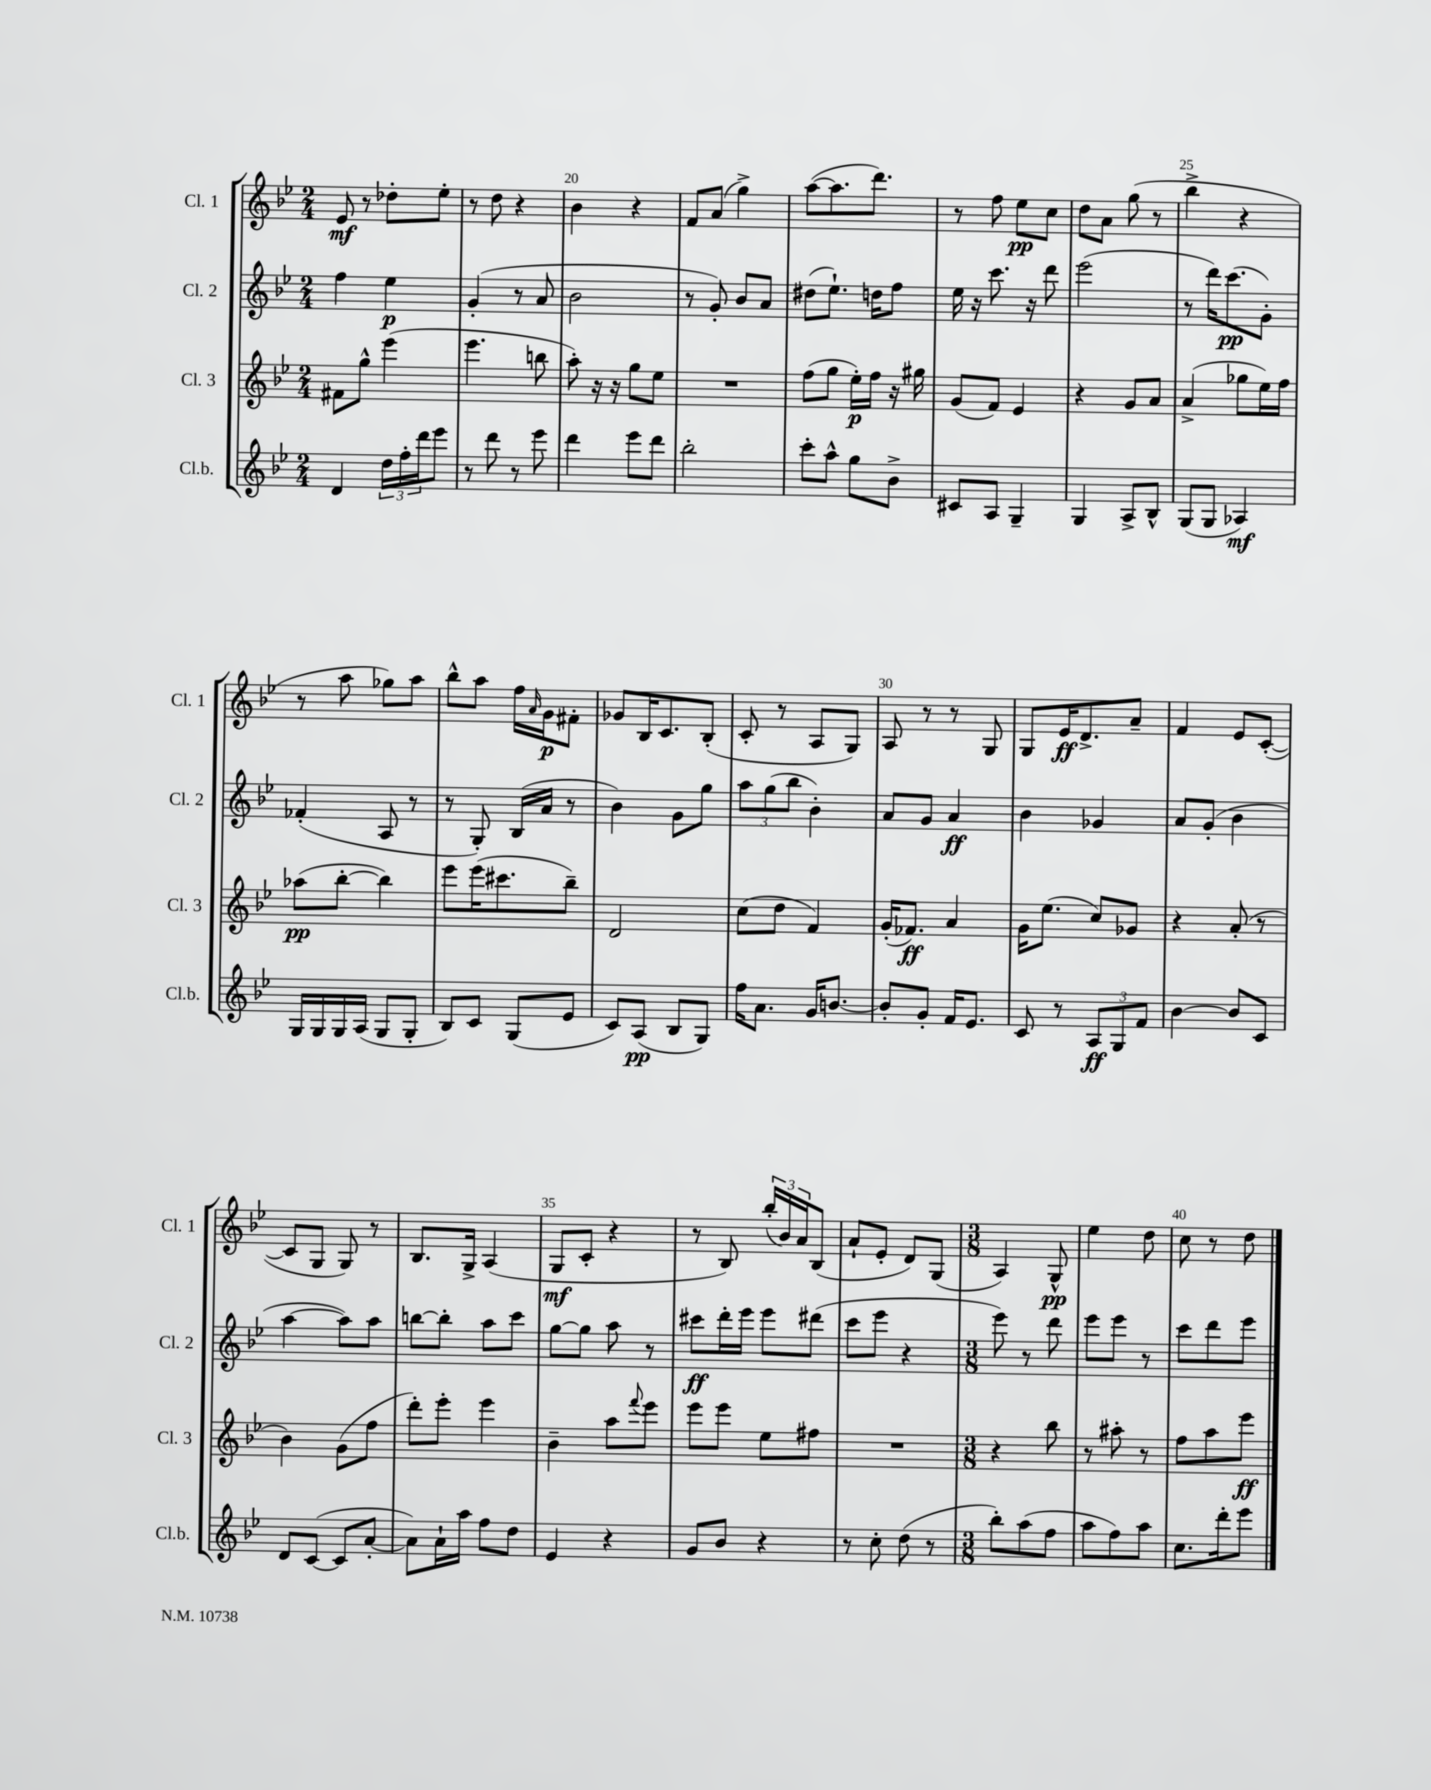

**kern	**kern	**kern	**kern
*staff4	*staff3	*staff2	*staff1
*clefG2	*clefG2	*clefG2	*clefG2
*k[b-e-]	*k[b-e-]	*k[b-e-]	*k[b-e-]
*M2/4	*M2/4	*M2/4	*M2/4
4d	8f#	4ff	8e-
.	8gg^^	.	8r
24dd	(4eee-	4ee-	8dd-'
24ff'	.	.	.
24ddd	.	.	.
8eee-	.	.	8ee-'
=	=	=	=
8r	4.eee-	(4g'	8r
8ddd	.	.	8dd
8r	.	8r	4r
8eee-	8bb	8a	.
=	=	=	=
4ddd	8aa')	2b-	4b-
.	16r	.	.
.	16r	.	.
8eee-	8gg	.	4r
8ddd	8ee-	.	.
=	=	=	=
2bb-'	2r	8r	8f
.	.	8g')	(8a
.	.	8b-	4gg^)
.	.	8a	.
=	=	=	=
8ccc'	(8ff	(8dd#	([8aa
8aa^^	8gg	8.ee-`)	8.aa]
8gg	16ee-')	.	.
.	16ff	16dd	8.ddd)
8b-^	16r	8ff	.
.	16gg#	.	.
=	=	=	=
8c#	(8g	16ee-	8r
.	.	16r	.
8A	8f)	8.ccc	8ff
4G~	4e-	.	8ee-
.	.	16r	.
.	.	8ddd	8cc
=	=	=	=
4G	4r	(2eee-	8dd
.	.	.	8a
8A^	8g	.	(8gg
8B-^^	8a	.	8r
=	=	=	=
(8G	(4a^	8r	4bb-^
8G	.	16ddd)	.
.	.	(8.ccc	.
4A-)	8gg-	.	4r
.	16ee-)	8g')	.
.	16ff	.	.
=	=	=	=
16G	(8aa-	(4f-'	8r
16G	.	.	.
16G	[8bb-'	.	8aa
(16A	.	.	.
8G	4bb-])	8A	8gg-)
8G'	.	8r	8aa
=	=	=	=
8B-)	8eee-	8r	8bb-^^
8c	(16eee-	8G')	8aa
.	8.ccc#	.	.
(8G	.	(16B-	16ff
.	.	.	16qqa
.	.	16a	16g
8e-	8bb-~)	8r	8f#'
=	=	=	=
8c)	2d	4b-)	8g-
(8A	.	.	16B-
.	.	.	8.c
8B-	.	8g	.
8G)	.	8gg	(8B-'
=	=	=	=
16ff	(8cc	12aa	8c'
8.a	.	.	.
.	.	(12gg	.
.	8dd	.	8r
.	.	12bb-	.
16g	4f)	4b-')	8A
[8.b	.	.	.
.	.	.	8G)
=	=	=	=
8b']	(16g'	8a	8A
.	8.f-)	.	.
8g'	.	8g	8r
16f	4a	4a	8r
8.e-	.	.	.
.	.	.	8G
=	=	=	=
8c	16g	4b-	8G
.	(8.ee-	.	.
8r	.	.	16e-
.	.	.	8.d^
12A	8cc)	4g-	.
12G	.	.	.
.	8g-	.	8a~
12f	.	.	.
=	=	=	=
[4b-	4r	8a	4f
.	.	(8g'	.
8b-]	(8a'	4b-	8e-
8c	8r	.	([8c'
=	=	=	=
8d	4b-)	[4aa	8c]
([8c	.	.	8G
8c]	(8g	8aa])	8G)
[8a'	8ff	8aa	8r
=	=	=	=
8a])	8ddd')	[8bb	8.B-
16a`	8eee-'	8bb']	.
16aa	.	.	16G^
8ff	4eee-	8aa	(4A
8dd	.	8ccc	.
=	=	=	=
4e-	4b-~	[8gg	8G
.	.	8gg]	8c'
4r	8aa	8aa	4r
.	8qqfff	.	.
.	8eee-	8r	.
=	=	=	=
8g	8eee-	8ccc#	8r
8b-	8eee-	16ddd'	8B-)
.	.	16eee-	.
4r	8ee-	8eee-	(24bb-'
.	.	.	24b-)
.	.	.	24a
.	8ff#	(8ddd#	(8B-
=	=	=	=
8r	2r	8ccc	8a`
8cc'	.	8eee-	8e-'
(8dd	.	4r	8d)
8r	.	.	(8G
=	=	=	=
*M3/8	*M3/8	*M3/8	*M3/8
8bb-')	4r	8eee-)	4A)
(8aa	.	8r	.
8ff	8bb-	8ddd	8G^^
=	=	=	=
8aa	8r	8eee-	4ee-
8ff)	8aa#'	8eee-	.
8aa	8r	8r	8dd
=	=	=	=
8.cc	8ff	8ccc	8cc
.	8aa	8ddd	8r
16ddd'	.	.	.
8eee-	8eee-	8eee-	8dd
==	==	==	==
*-	*-	*-	*-
